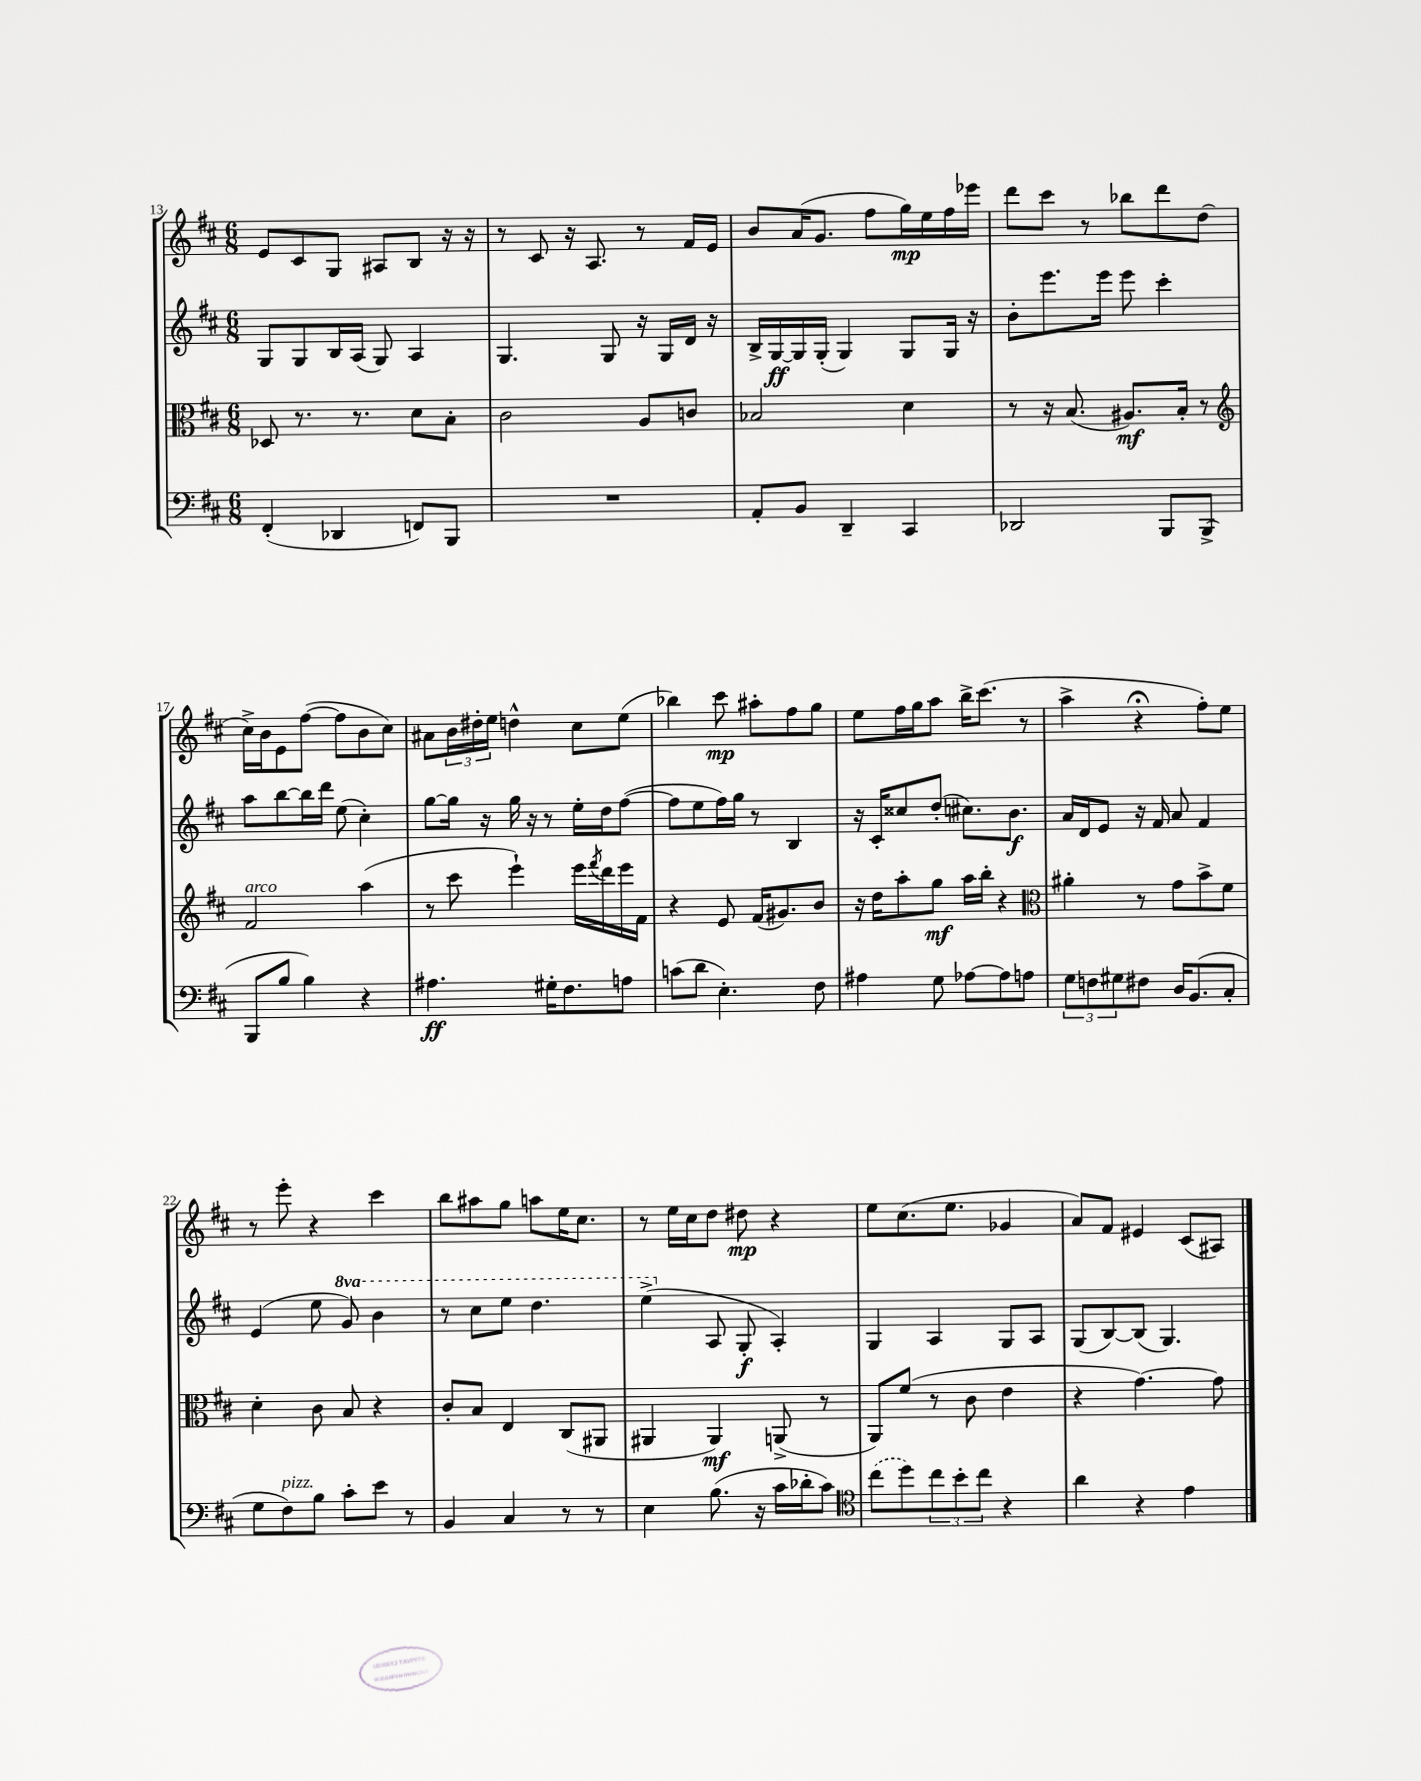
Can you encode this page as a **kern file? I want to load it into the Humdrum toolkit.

**kern	**kern	**kern	**kern
*staff4	*staff3	*staff2	*staff1
*clefF4	*clefC3	*clefG2	*clefG2
*k[f#c#]	*k[f#c#]	*k[f#c#]	*k[f#c#]
*M6/8	*M6/8	*M6/8	*M6/8
(4FF#'	8D-	8G	8e
.	8.r	8G	8c#
4DD-	.	16B	8G
.	8.r	(16A	.
.	.	8G)	8A#
8FF)	8d	4A	8B
8BBB	8B'	.	16r
.	.	.	16r
=	=	=	=
2.r	2c#	4.G	8r
.	.	.	8c#
.	.	.	16r
.	.	.	8.A
.	.	8G	.
.	8A	16r	8r
.	.	16G	.
.	8c	16d	16f#
.	.	16r	16e
=	=	=	=
8AA'	2B-	16B^	8b
.	.	[16G	.
8BB	.	16G]	(16a
.	.	(16G'	8.g
4DD~	.	4G)	.
.	.	.	8ff#
4CC#	4d	8G	16gg)
.	.	.	16ee
.	.	16G	16ff#
.	.	16r	16eee-
=	=	=	=
2DD-	8r	8b'	8ddd
.	16r	8.eee	8ccc#
.	(8.B	.	.
.	.	.	8r
.	.	16eee	.
.	8.A#)	8eee	8bb-
8BBB	.	4ccc#'	8ddd
.	16B'	.	.
(8BBB^	8r	.	(8dd
=	=	=	=
*	*clefG2	*	*
8BBB	2f#	8aa	16cc#^)
.	.	.	16b
8B	.	[8bb	8e
4B)	.	16bb]	([8ff#
.	.	16ddd	.
.	.	(8ee	8ff#]
4r	(4aa	4cc#')	8b
.	.	.	8cc#)
=	=	=	=
4.A#	8r	[8gg	8a#
.	8ccc#	16gg]	24b
.	.	.	24dd#'
.	.	16r	.
.	.	.	24ee
.	4eee`)	16gg	4dd^^
.	.	16r	.
16G#'	.	8r	.
8.F#	.	.	.
.	16eee	16ee'	8cc#
.	8qfff#	.	.
.	16ddd	16dd	.
8A	16eee	([8ff#	(8ee
.	16f#	.	.
=	=	=	=
(8c	4r	8ff#]	4bb-)
8d	.	8ee	.
4.E')	8e	16ff#)	8ccc#
.	.	16gg	.
.	(16f#	8r	8aa#'
.	8.g#)	.	.
.	.	4B	8ff#
8F#	8b	.	8gg
=	=	=	=
4A#	16r	16r	8ee
.	16dd	16c#'	.
.	8aa'	8cc##	16ff#
.	.	.	16gg
8G	8gg	(8dd'	8aa
[8A-	16aa	8.cc#)	16bb^
.	16bb'	.	(8.ccc#
8A-]	4r	.	.
.	.	8.b	.
8A	.	.	8r
=	=	=	=
*	*clefC3	*	*
12G	4a#'	16a	4aa^
.	.	16d	.
12F	.	.	.
.	.	8e	.
12G#	.	.	.
8F#	8r	16r	4r;
.	.	16f#	.
16D	8g	8a	.
(8.BB	.	.	.
.	8b^	4f#	8ff#')
8C#'	8f#	.	8ee
=	=	=	=
8G	4d'	(4e	8r
8F#)	.	.	8eee'
8B	8c#	8ee	4r
8c#'	8B	8gg)	.
8e	4r	4bb	4ccc#
8r	.	.	.
=	=	=	=
4BB	8c#'	8r	8bb
.	8B	8ccc#	8aa#
4C#	4E	8eee	8gg
.	.	4.ddd	8aa
8r	(8C#	.	16ee
.	.	.	8.cc#
8r	8AA#	.	.
=	=	=	=
4E	4AA#	(4eee^	8r
.	.	.	16ee
.	.	.	16cc#
(8.B	4AA#)	8A	8dd
.	.	8G'	8dd#
16r	.	.	.
16c#	(8AA^	4A')	4r
16d-'	.	.	.
8c#)	8r	.	.
=	=	=	=
*clefC4	*	*	*
(8cc#	8AA)	4G	8ee
8dd)	(8f#	.	(8.cc#
12cc#	8r	4A	.
.	.	.	8.ee
12b'	.	.	.
.	8c#	.	.
12cc#	.	.	.
4r	4e	8G	4g-
.	.	8A	.
=	=	=	=
4a	4r	(8G	8a)
.	.	[8B)	8f#
4r	[4.g)	(8B]	4e#
.	.	4.G)	.
4e	.	.	(8c#
.	8g]	.	8A#)
==	==	==	==
*-	*-	*-	*-
